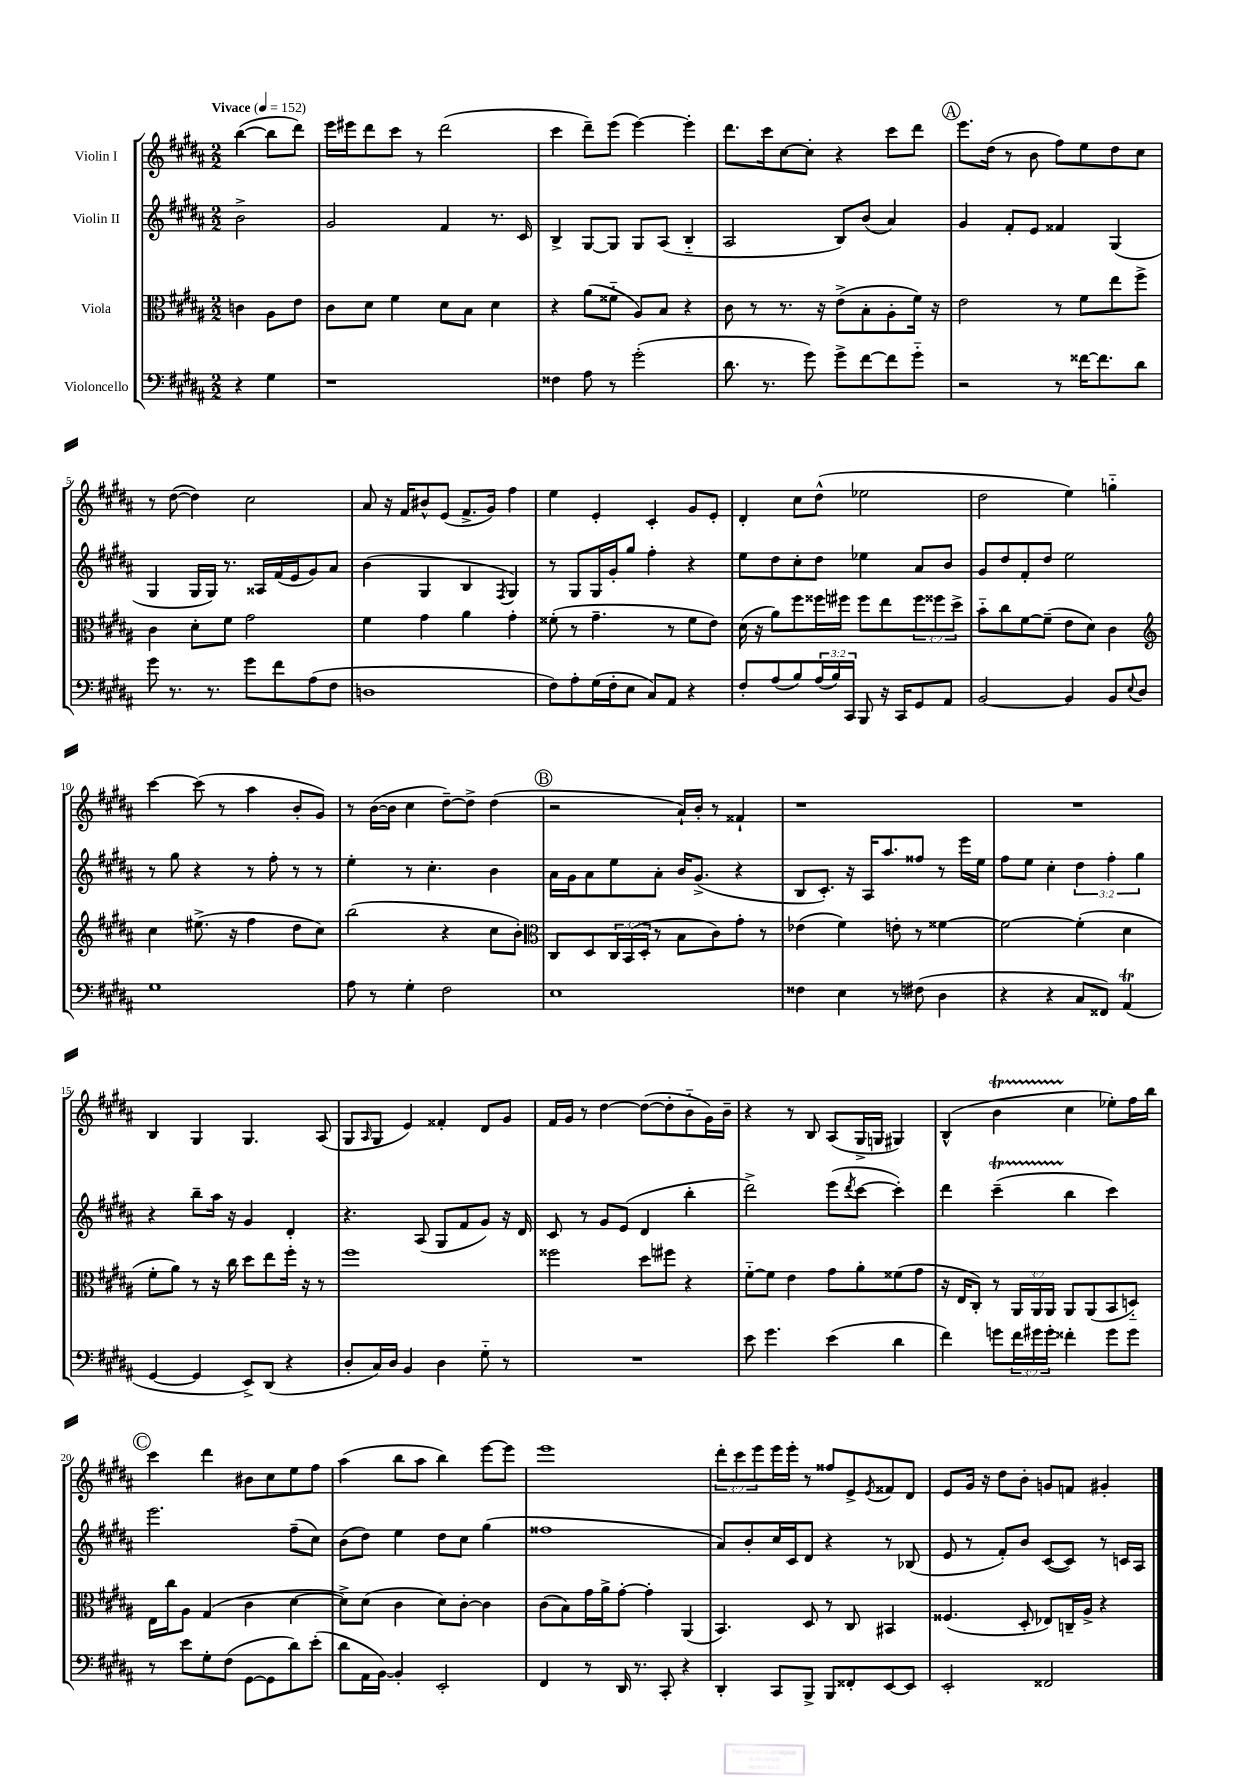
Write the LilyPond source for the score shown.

<<
\new StaffGroup <<
\new Staff = "s0" \with { instrumentName = "Violin I" } {
    \clef treble \key b \major \numericTimeSignature \time 2/2 \override Staff.TupletNumber.text = #tuplet-number::calc-fraction-text \partial 2 \tempo "Vivace" 4 = 152
    b''4~( b''8 dis'''8) |
    e'''16 eis'''16 dis'''8 cis'''8 r8 dis'''2( |
    cis'''4 dis'''8--) e'''8( e'''4~) e'''4-. |
    dis'''8. cis'''16 cis''8~ cis''8-. r4 cis'''8 dis'''8 |
    \mark \markup { \circle "A" } e'''8. dis''16( r8 b'8 fis''8) e''8 dis''8 cis''8 |
    r8 dis''8~( dis''4) cis''2 |
    ais'8 r16 fis'16 bis'8-^ e'8( fis'8.-> gis'16) fis''4 |
    e''4 e'4-. cis'4-. gis'8 e'8-. |
    dis'4-. cis''8 dis''8-^( ees''2 |
    dis''2 e''4) g''4-_ |
    cis'''4~ cis'''8( r8 ais''4 b'8-. gis'8) |
    r8 b'16~( b'16 cis''4 dis''8~--) dis''8-> dis''4( |
    \mark \markup { \circle "B" } r2 ais'16-!) b'16-. r8 fisis'4-! |
    r1 |
    R1 |
    b4 gis4 gis4. ais8( |
    gis8 \grace { ais16 } gis8 e'4) fisis'4-. dis'8 gis'8 |
    fis'16 gis'16 r8 dis''4~ dis''8~( dis''8-. b'8-_ gis'16) b'16-- |
    r4 r8 b8 ais8( gis16-> g16 gis4) |
    b4-^( b'4\startTrillSpan cis''4\stopTrillSpan ees''8-.) fis''16 b''16 |
    \mark \markup { \circle "C" } cis'''4 dis'''4 bis'8 cis''8 e''8 fis''8 |
    ais''4( b''8 ais''8 b''4) e'''8~ e'''8 |
    e'''1 |
    \tuplet 3/2 { dis'''8-. cis'''8 e'''8 } e'''16 e'''16-. r8 fisis''8 e'8-> \acciaccatura { e'8 } fisis'8 dis'8 |
    e'8 gis'16 r16 dis''8 b'8-. g'8 f'8 gis'4-. \bar "|." |
}
\new Staff = "s1" \with { instrumentName = "Violin II" } {
    \clef treble \key b \major \numericTimeSignature \time 2/2 \override Staff.TupletNumber.text = #tuplet-number::calc-fraction-text \partial 2
    b'2-> |
    gis'2 fis'4 r8. cis'16 |
    b4-> gis8~ gis8 gis8 ais8( b4-_ |
    ais2 b8) b'8( ais'4) |
    \mark \markup { \circle "A" } gis'4 fis'8-. e'8 fisis'4 gis4( |
    gis4 gis16 gis16) r8. aisis16 fis'16( e'16 gis'8) ais'8 |
    b'4( gis4 b4 \acciaccatura { fis8 } gis4) |
    r8 gis8 gis16 gis'16-. gis''8 fis''4-. r4 |
    e''8 dis''8 cis''8-. dis''8 ees''4 ais'8 b'8 |
    gis'8 dis''8 fis'8-. dis''8 e''2 |
    r8 gis''8 r4 r8 fis''8-. r8 r8 |
    e''4-. r8 cis''4.-. b'4 |
    \mark \markup { \circle "B" } ais'16 gis'16 ais'8 e''8 ais'8-. b'16 gis'8.->( r4 |
    b8 cis'8.-.) r16 ais16 ais''8. fisis''8 r8 e'''16 e''16 |
    fis''8 e''8 cis''4-. \tuplet 3/2 { dis''4 fis''4-. gis''4 } |
    r4 b''8-- ais''16 r16 gis'4 dis'4-. |
    r4. ais8( gis8 fis'8 gis'8) r16 dis'16 |
    cis'8 r8 gis'8 e'8( dis'4 b''4-. |
    dis'''2->) e'''8( \acciaccatura { dis'''8 } cis'''8~ cis'''4-.) |
    dis'''4 cis'''4--\startTrillSpan( b''4\stopTrillSpan cis'''4) |
    \mark \markup { \circle "C" } e'''2. fis''8--( cis''8) |
    b'8( dis''8) e''4 dis''8 cis''8 gis''4( |
    fisis''1 |
    ais'8) b'8-. cis''16 cis'16 dis'8 r4 r8 bes8( |
    e'8 r8 fis'8-.) b'8 cis'8~( cis'8) r8 c'16 ais16 \bar "|." |
}
\new Staff = "s2" \with { instrumentName = "Viola" } {
    \clef alto \key b \major \numericTimeSignature \time 2/2 \override Staff.TupletNumber.text = #tuplet-number::calc-fraction-text \partial 2
    c'4 ais8 e'8 |
    cis'8 dis'8 fis'4 dis'8 b8 dis'4 |
    r4 ais'8( fisis'8-_ ais8) b8 r4 |
    cis'8 r8 r8. r16 e'8->( b8-. ais8-. fis'16) r16 |
    \mark \markup { \circle "A" } e'2 r8 fis'8 e''8 fis''8-> |
    cis'4 dis'8-. fis'8 gis'2 |
    fis'4 gis'4 ais'4 gis'4-. |
    fisis'8-.( r8 gis'4.-- r8 fisis'8 e'8) |
    dis'16( r16 ais'8) fis''8 fisis''16 fis''16 fis''8 e''8 \tuplet 3/2 { fis''8 fisis''8 dis''8-> } |
    b'8-_ cis''8 fis'8~ fis'8--( e'8 dis'8) cis'4 |
    \clef treble cis''4 eis''8.->( r16 fis''4 dis''8 cis''8) |
    b''2( r4 cis''8 b'8-.) |
    \mark \markup { \circle "B" } \clef alto cis8 dis8 \tuplet 3/2 { cis16 b,16( dis16-. } r8 b8 cis'8) gis'8-. r8 |
    ees'4( fis'4) e'8-. r8 fisis'4~ |
    fisis'2~ fisis'4-.( dis'4 |
    fis'8-. ais'8) r8 r16 cis''16 dis''8 e''8 fis''16-. r16 r8 |
    fis''1 |
    fisis''2 dis''8 fis''8 r4 |
    fis'8~-_ fis'8 e'4 gis'8 ais'8-. fisis'8( gis'8 |
    r16 e16 cis8-.) r8 \tuplet 3/2 { ais,16 ais,16 ais,16 } ais,8 ais,8( b,8 d8-_) |
    \mark \markup { \circle "C" } e16 cis''16 ais8 gis4( cis'4 dis'4~ |
    dis'8->) dis'8( cis'4 dis'8) cis'8~-. cis'4 |
    cis'8( b8) gis'16 ais'16-> gis'8~-. gis'4-. ais,4( |
    b,4.) dis8 r8 cis8 bis,4 |
    fisis4.( dis8-. ees8) c16-- ais16-> r4 \bar "|." |
}
\new Staff = "s3" \with { instrumentName = "Violoncello" } {
    \clef bass \key b \major \numericTimeSignature \time 2/2 \override Staff.TupletNumber.text = #tuplet-number::calc-fraction-text \partial 2
    r4 gis4 |
    r1 |
    fisis4 ais8 r8 gis'2-.( |
    dis'8. r8. gis'8) gis'8-> fis'8~ fis'8 gis'8-_ |
    \mark \markup { \circle "A" } r2 r8 fisis'16~ fisis'8. dis'8 |
    gis'8 r8. r8. gis'8 fis'8 ais8( fis8 |
    d1 |
    fis8) ais8-. gis16( fis16-. e8 cis8) ais,8 r4 |
    fis8-. ais8( b8) \tuplet 3/2 { ais16( b16) cis,16 } b,,8 r16 cis,16 gis,8 ais,8 |
    b,2~ b,4 b,8 \appoggiatura { e8 } dis8 |
    gis1 |
    ais8 r8 gis4-. fis2 |
    \mark \markup { \circle "B" } e1 |
    fisis4 e4 r8 fis8( dis4 |
    r4 r4 cis8 fisis,8) ais,4\trill( |
    gis,4~ gis,4 e,8->) dis,8( r4 |
    dis8-. cis16) dis16 b,4 dis4 gis8-_ r8 |
    R1 |
    e'8 gis'4. e'4( dis'4 |
    fis'4) g'8 \tuplet 3/2 { fis'16 gis'16 gis'16-. } fisis'4-. gis'8 gis'8 |
    \mark \markup { \circle "C" } r8 e'8 gis8-. fis8( gis,8~ gis,8 dis'8) e'8-.( |
    dis'8 ais,16 b,16~) b,4-. e,2-. |
    fis,4 r8 dis,16 r8. cis,8-. r4 |
    dis,4-. cis,8 b,,8-> b,,8 fisis,8-. e,8~ e,8 |
    e,2-. fisis,2 \bar "|." |
}
>>
>>
